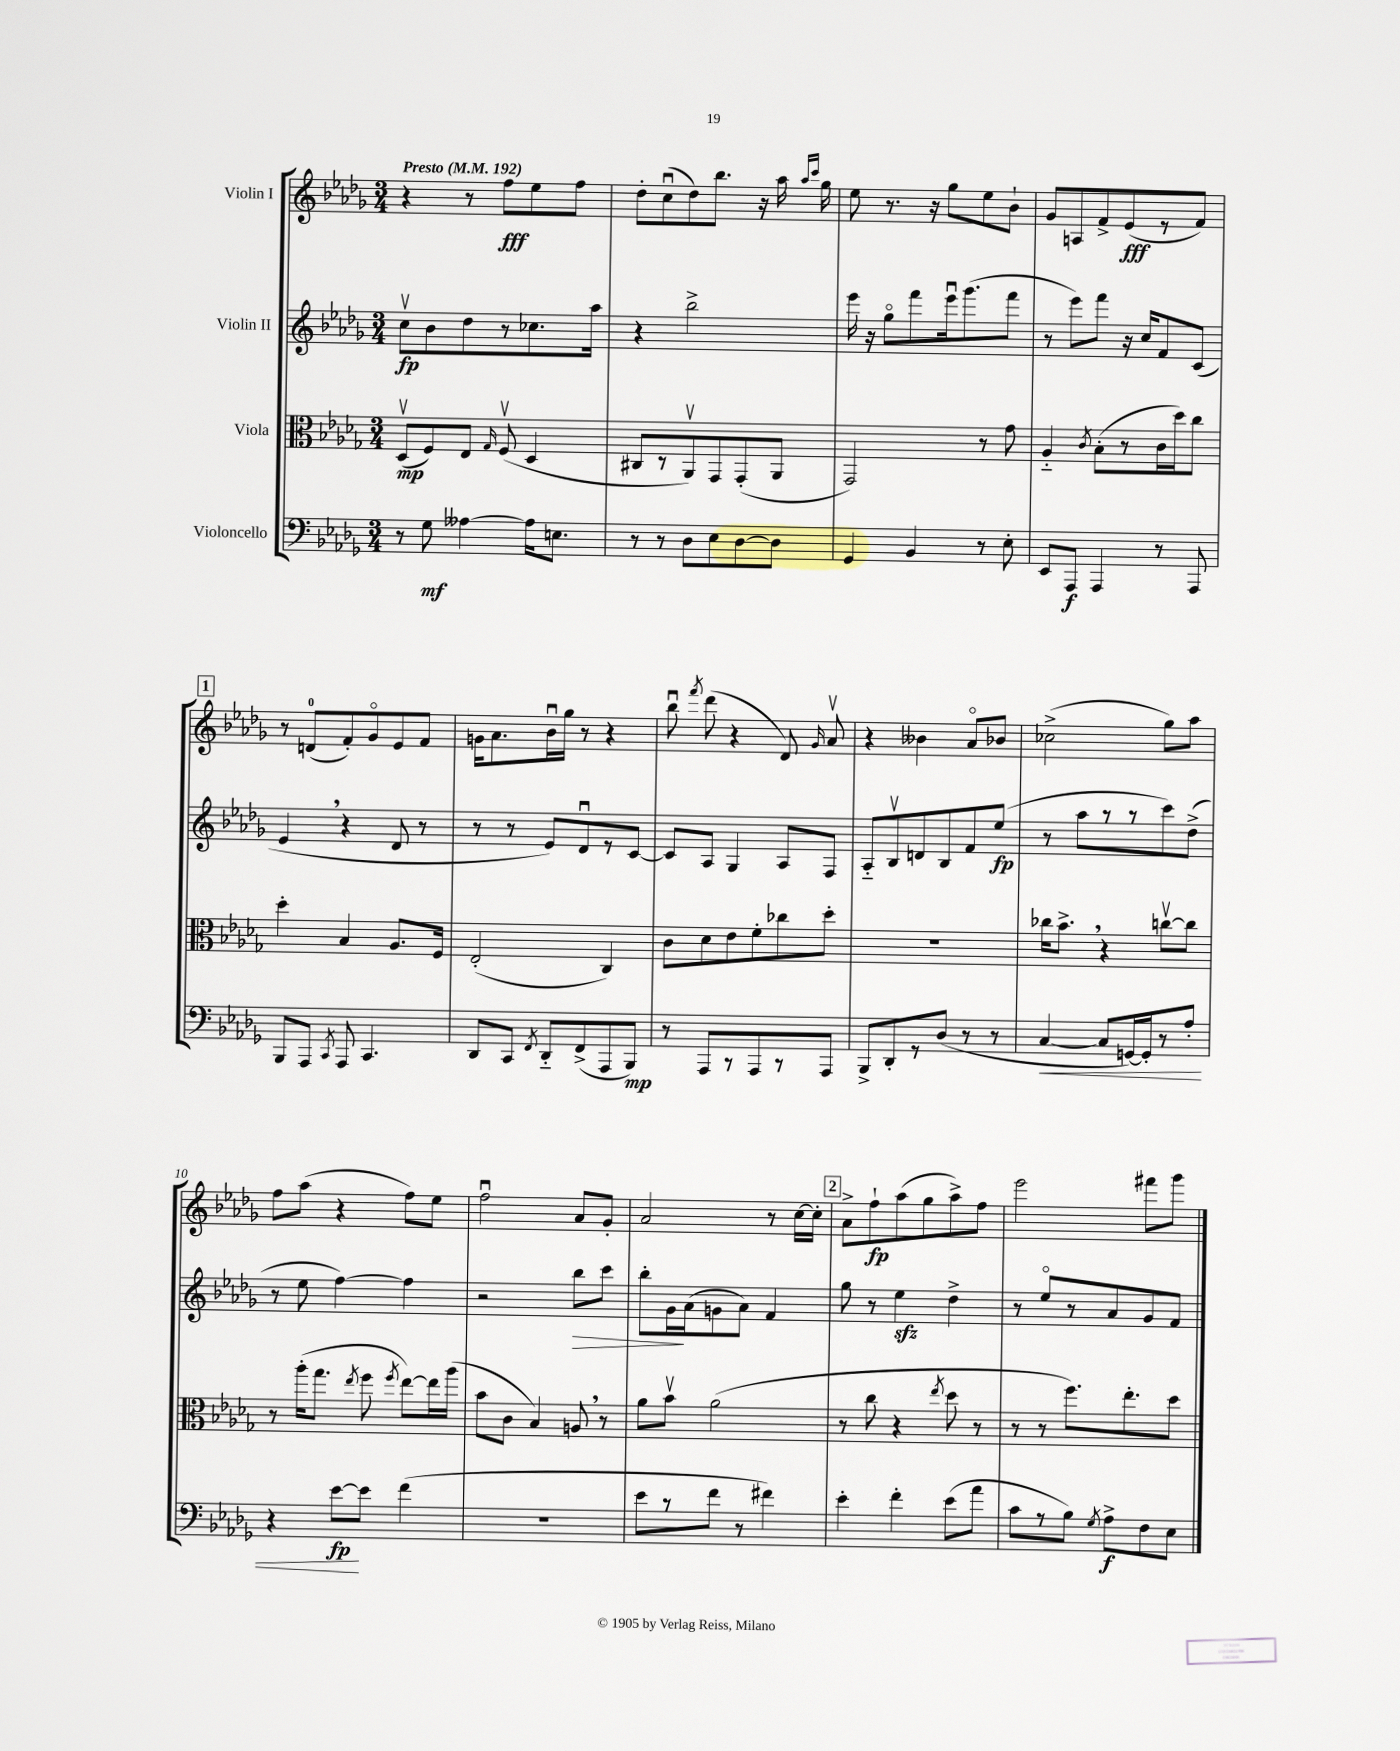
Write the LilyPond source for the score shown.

<<
\new StaffGroup <<
\new Staff = "s0" \with { instrumentName = "Violin I" } {
    \clef treble \key des \major \numericTimeSignature \time 3/4 \tempo "Presto" 4 = 192
    \autoBeamOff r4 r8 f''8[\fff ees''8 f''8] |
    des''8[-. c''8\downbow( des''8) bes''8.] r16 aes''16 \grace { aes''16[ c'''16] } ges''16 |
    ees''8 r8. r16 ges''8[ ees''8 bes'8]-! |
    ges'8[ a8 f'8-> ees'8\fff( r8 f'8]) |
    \mark \markup { \box "1" } r8 d'8[-0( f'8-.) ges'8\flageolet ees'8 f'8] |
    g'16[ aes'8. bes'16\downbow ges''16] r8 r4 |
    bes''8\downbow \acciaccatura { f'''8 } des'''8( r4 des'8) \grace { ges'16 } aes'8\upbow |
    r4 beses'4 aes'8[\flageolet bes'8] |
    ces''2->( ges''8[) aes''8] |
    f''8[ aes''8]( r4 f''8[) ees''8] |
    f''2\downbow aes'8[ ges'8]-. |
    aes'2 r8 c''16[~ c''16]-. |
    \mark \markup { \box "2" } aes'8[-> f''8-!\fp aes''8( ges''8 aes''8->) f''8] |
    ees'''2 fis'''8[ ges'''8] \bar "|." |
}
\new Staff = "s1" \with { instrumentName = "Violin II" } {
    \clef treble \key des \major \numericTimeSignature \time 3/4
    \autoBeamOff c''8[\upbow\fp bes'8 des''8 r8 ces''8. aes''16] |
    r4 bes''2-> |
    ees'''16 r16 ges''8[\flageolet f'''8 ees'''16\downbow ges'''8.( f'''8] |
    r8 ees'''8[) f'''8] r16 c''16[ f'8 c'8]( |
    \mark \markup { \box "1" } ees'4 \breathe r4 des'8 r8 |
    r8 r8 ees'8[) des'8\downbow r8 c'8]~ |
    c'8[ aes8] ges4 aes8[ f8] |
    aes8[-_ bes8\upbow d'8 bes8 f'8 ees''8]\fp( |
    r8 aes''8[ r8 r8 c'''8) des''8]->( |
    r8 ees''8 f''4~) f''4 |
    r2 bes''8[\> c'''8] |
    bes''8[-. ges'16\! aes'16( g'8 aes'8]) f'4 |
    \mark \markup { \box "2" } ges''8 r8 ees''4\sfz des''4-> |
    r8 ees''8[\flageolet r8 aes'8 ges'8 f'8] \bar "|." |
}
\new Staff = "s2" \with { instrumentName = "Viola" } {
    \clef alto \key des \major \numericTimeSignature \time 3/4
    \autoBeamOff des8[\upbow\mp( f8) ees8] \grace { ges16 } f8\upbow( des4 |
    cis8[ r8 aes,8\upbow) ges,8 ges,8-.( aes,8] |
    ges,2) r8 ges'8 |
    aes4-_ \acciaccatura { c'8 } bes8[-.( r8 c'16 des''16) c''8] |
    \mark \markup { \box "1" } des''4-. bes4 aes8.[ f16] |
    ees2-.( c4) |
    c'8[ des'8 ees'8 f'8-. ces''8 des''8]-. |
    R2. |
    ces''16[ bes'8.]-> \breathe r4 c''8[~\upbow c''8] |
    r8 aes''16[-.( ges''8.] \acciaccatura { ees''8 } f''8 \acciaccatura { f''8 } ees''8[~) ees''16 aes''16]( |
    bes'8[ c'8] bes4) a8 \breathe r8 |
    aes'8[ bes'8]\upbow aes'2( |
    \mark \markup { \box "2" } r8 c''8 r4 \acciaccatura { ees''8 } des''8 r8 |
    r8 r8 f''8.[) ees''8.-. des''8] \bar "|." |
}
\new Staff = "s3" \with { instrumentName = "Violoncello" } {
    \clef bass \key des \major \numericTimeSignature \time 3/4
    \autoBeamOff r8 ges8\mf aeses4~ aeses16[ e8.] |
    r8 r8 des8[ ees8 des8~ des8] |
    ges,4 bes,4 r8 ees8-. |
    ees,8[ aes,,8]\f aes,,4 r8 aes,,8 |
    \mark \markup { \box "1" } bes,,8[ aes,,8] \acciaccatura { c,8 } aes,,8 c,4. |
    des,8[ c,8] \acciaccatura { f,8 } des,8[-_ f,8->( aes,,8 bes,,8]\mp) |
    r8 aes,,8[ r8 aes,,8 r8 aes,,8] |
    bes,,8[-> des,8-. r8 des8]( r8 r8 |
    c4~\< c8[ g,16~) g,16-. r8 aes8]-. |
    r4 ees'8[~\fp\! ees'8] f'4( |
    R2. |
    ees'8[ r8 f'8] r8 fis'4) |
    \mark \markup { \box "2" } ees'4-. f'4-. ees'8[( aes'8] |
    c'8[ r8 bes8]) \acciaccatura { ges8 } aes8[->\f f8 ees8] \bar "|." |
}
>>
>>
